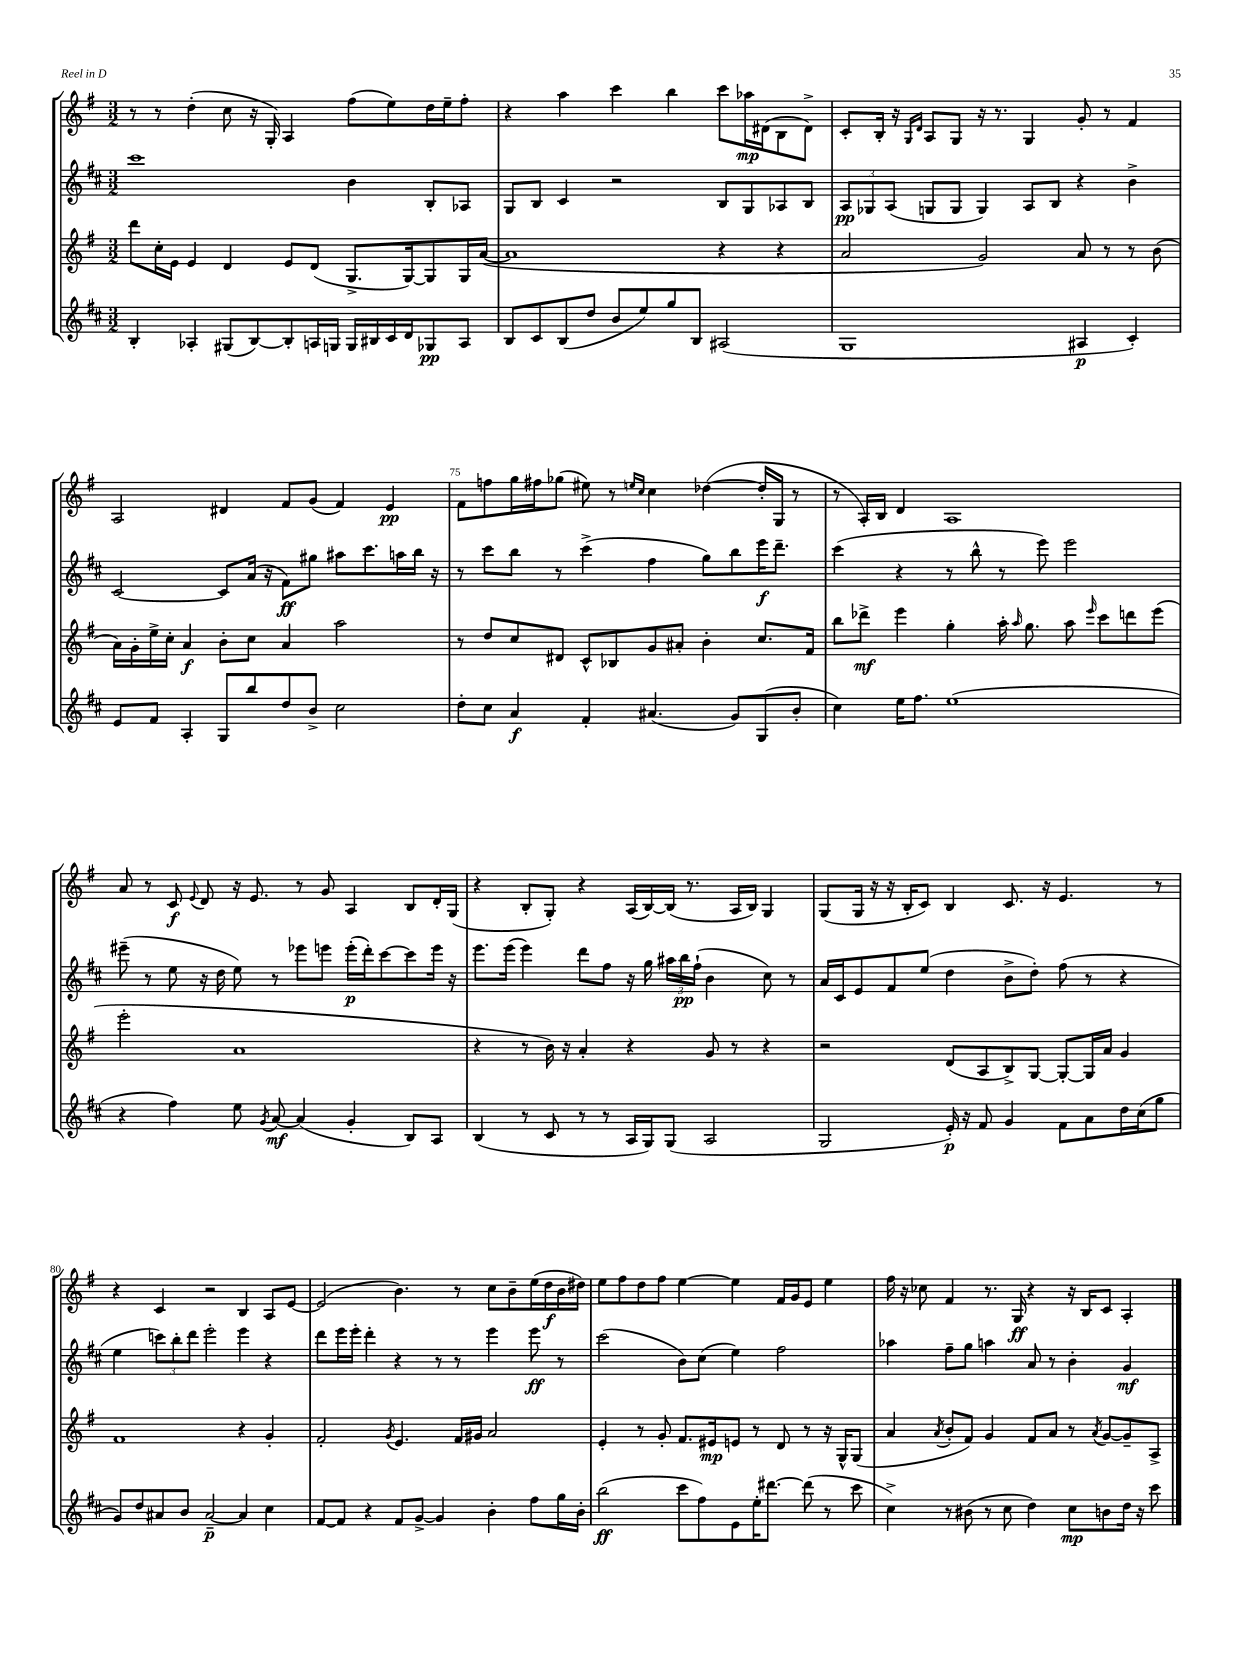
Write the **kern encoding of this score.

**kern	**kern	**kern	**kern
*staff4	*staff3	*staff2	*staff1
*clefG2	*clefG2	*clefG2	*clefG2
*k[f#c#]	*k[f#]	*k[f#c#]	*k[f#]
*M3/2	*M3/2	*M3/2	*M3/2
4B'/	8ddd\L	1ccc#	8r
.	16cc'\L	.	8r
.	16e\JJ	.	.
4A-'/	4e/	.	(4dd'\
(8G#/L	4d/	.	8cc\
[8B/)	.	.	16r
.	.	.	16G'/)
8B'/]	8e/L	.	4A/
16A/L	(8d/J	.	.
16G/JJ	.	.	.
16G/LL	8.G^/L	4b\	(8ff#\L
16B#/	.	.	.
16c#/	.	.	8ee\)
16d/J	[16G/k)	.	.
8G-/	8G/]	8B'/L	16dd\L
.	.	.	16ee~\J
8A/J	16G/L	8A-/J	8ff#'\J
.	([16a/JJ	.	.
=	=	=	=
8B/L	1a]	8G/L	4r
8c#/	.	8B/J	.
(8B/	.	4c#/	4aa\
8dd/J	.	.	.
8b/L	.	2r	4ccc\
8ee/)	.	.	.
8gg/	.	.	4bb\
8B/J	.	.	.
(2A#/	4r	8B/L	8ccc\L
.	.	8G/	16aa-\L
.	.	.	(16d#\J
.	4r	8A-/	8B\
.	.	8B/J	8d#^\J)
=	=	=	=
1G	2a/	12A/L	8c'/L
.	.	12G-/	.
.	.	.	16B'/Jk
.	.	(12A/J	.
.	.	.	16r
.	.	.	16qqG/LL
.	.	.	16qqd/JJ
.	.	8G/L	8A/L
.	.	8G/J	8G/J
.	2g/)	4G/)	16r
.	.	.	8.r
.	.	8A/L	4G/
.	.	8B/J	.
4A#/	8a/	4r	8g'/
.	8r	.	8r
4c#'/)	8r	4b^\	4f#/
.	(8b\	.	.
=	=	=	=
8e/L	16a\LL)	[2c#/	2A/
.	16g'\	.	.
8f#/J	16ee^\	.	.
.	16cc'\JJ	.	.
4A'/	4a/	.	.
8G/L	8b'\L	8c#/]L	4d#/
8bb/	8cc\J	(16a/Jk	.
.	.	16r	.
8dd/	4a/	8f#\L)	8f#/L
8b^/J	.	8gg#\J	(8g/J
2cc#\	2aa\	8aa#\L	4f#/)
.	.	8.ccc#\	.
.	.	.	4e/
.	.	16aa\L	.
.	.	16bb\JJ	.
.	.	16r	.
=	=	=	=
8dd'\L	8r	8r	8f#\L
8cc#\J	8dd/L	8ccc#\L	8ff\
4a/	8cc/	8bb\J	16gg\L
.	.	.	16ff#\J
.	8d#/J	8r	(8gg-\J
4f#'/	8c^^/L	(4ccc#^\	8ee#\)
.	8B-/	.	8r
.	.	.	16qqee/LL
.	.	.	16qqcc/JJ
(4.a#/	8g/	4ff#\	4cc\
.	8a#'/J	.	.
.	4b'\	8gg\L)	([4dd-\
8g/L)	.	8bb\	.
(8G/	8.cc/L	16eee\K	16dd-'/]LL
.	.	8.ddd~\J	16G/JJ
8b'/J	.	.	8r
.	16f#/Jk	.	.
=	=	=	=
4cc#\)	8bb\L	(4ccc#\	8r
.	8ddd-^\J	.	16A'/LL)
.	.	.	16B/JJ
16ee\LK	4eee\	4r	4d/
8.ff#\J	.	.	.
(1ee	4gg'\	8r	1A
.	.	8bb^^\	.
.	16aa'\	8r	.
.	16qqaa/	.	.
.	8.gg\	.	.
.	.	8eee\)	.
.	8aa\	2eee\	.
.	16qqeee/	.	.
.	8ccc\L	.	.
.	8ddd\	.	.
.	(8eee\J	.	.
=	=	=	=
4r	2eee'\	(8eee#~\	8a/
.	.	8r	8r
4ff#\)	.	8ee\	8c/
.	.	.	8qqe/
.	.	16r	8d/
.	.	16dd\	.
8ee\	1a	8ee\)	16r
.	.	.	8.e/
8qg/	.	.	.
[8a/	.	8r	.
(4a/]	.	8eee-\L	8r
.	.	8eee\J	8g/
4g'/	.	(16eee'\LL	4A/
.	.	16ddd'\J)	.
.	.	[8ccc#\	.
8B/L)	.	8ccc#\]	8B/L
8A/J	.	16eee\Jk	16d'/L
.	.	16r	(16G/JJ
=	=	=	=
(4B/	4r	8.eee\L	4r
.	.	(16eee\Jk	.
8r	8r	4eee\)	8B'/L
8c#/	16b\)	.	8G'/J)
.	16r	.	.
8r	4a'/	8ddd\L	4r
8r	.	8ff#\J	.
16A/LL	4r	16r	(16A/LL
16G/J)	.	16gg\	[16B/)
(8G/J	.	24aa#\LL	(16B/]JJ
.	.	24bb\	.
.	.	.	8.r
.	.	(24ff#`\JJ	.
2A/	8g/	4b\	.
.	8r	.	16A/LL
.	.	.	16B/JJ)
.	4r	8cc#\)	4G/
.	.	8r	.
=	=	=	=
2G/	2r	16a/LL	(8G/L
.	.	16c#/J	.
.	.	8e/	16G/Jk
.	.	.	16r
.	.	8f#/	16r
.	.	.	16B'/LK
.	.	(8ee/J	8c/J)
16e'/)	(8d/L	4dd\	4B/
16r	.	.	.
8f#/	8A/	.	.
4g/	8B^/)	8b^\L	8.c/
.	[8G/J	8dd'\J)	.
.	.	.	16r
8f#\L	8G'/_L	(8ff#\	4.e/
8a\	16G/]L	8r	.
.	16a/JJ	.	.
16dd\L	4g/	4r	.
(16cc#\J	.	.	.
8gg\J	.	.	8r
=	=	=	=
8g/L)	1f#	4ee\	4r
8dd/	.	.	.
8a#/	.	12ccc\L)	4c/
.	.	12bb'\	.
8b/J	.	.	.
.	.	12ddd\J	.
[2a#~/	.	2eee'\	2r
4a#/]	4r	4eee\	4B/
4cc#\	4g'/	4r	8A/L
.	.	.	[8e/J
=	=	=	=
[8f#/L	2f#'/	8ddd\L	(2e/]
8f#/]J	.	16eee\L	.
.	.	16eee'\JJ	.
4r	.	4ddd'\	.
.	8qg/	.	.
8f#/L	4.e/	4r	4.b\)
[8g^/J	.	.	.
4g/]	.	8r	.
.	16f#/LL	8r	8r
.	16g#/JJ	.	.
4b'\	2a/	4eee\	8cc\L
.	.	.	8b~\
8ff#\L	.	8eee\	(16ee\L
.	.	.	16dd\
16gg\L	.	8r	16b\
16b'\JJ	.	.	16dd#\JJ)
=	=	=	=
(2bb\	4e'/	(2ccc#\	8ee\L
.	.	.	8ff#\
.	8r	.	8dd\
.	8g'/	.	8ff#\J
8ccc#\L	8.f#/L	8b\L)	[4ee\
8ff#\)	.	(8cc#\J	.
.	16e#/k	.	.
8e\	8e/J	4ee\)	4ee\]
16ee'\K	8r	.	.
[8.ddd#\J	.	.	.
.	8d/	2ff#\	16f#/LL
.	.	.	16g/J
(8ddd#\]	8r	.	8e/J
8r	16r	.	4ee\
.	16G^^/LK	.	.
8ccc#\	(8G/J	.	.
=	=	=	=
4cc#^\)	4a/	4aa-\	16ff#\
.	.	.	16r
.	.	.	8cc-\
.	8qa/	.	.
8r	8b'/L	8ff#~\L	4f#/
(8b#\	8f#/J)	8gg\J	.
8r	4g/	4aa\	8.r
8cc#\	.	.	.
.	.	.	16G/
4dd\)	8f#/L	8a/	4r
.	8a/J	8r	.
8cc#\L	8r	4b'\	16r
.	.	.	16B/LK
.	8qa/	.	.
8b\	[8g/L	.	8c/J
16dd\Jk	8g~/]	4g/	4A'/
16r	.	.	.
8ccc#\	8A^/J	.	.
==	==	==	==
*-	*-	*-	*-
